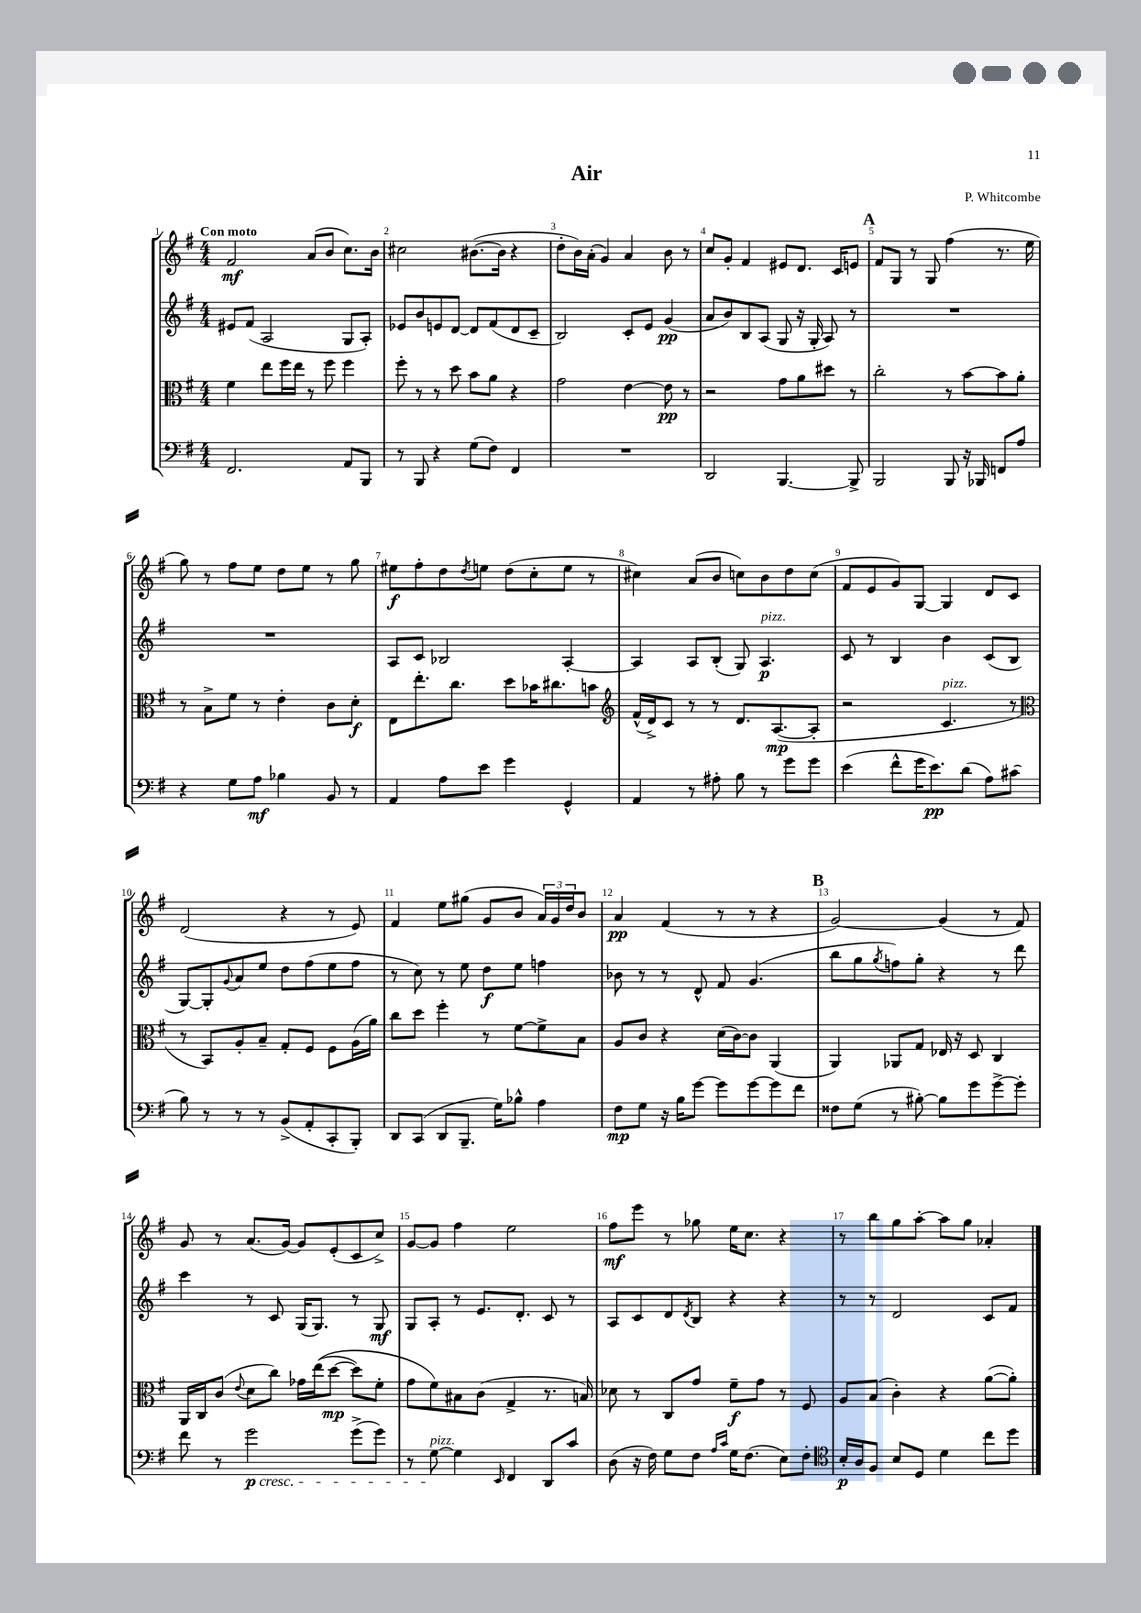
\header { title = "Air" composer = "P. Whitcombe" }
<<
\new StaffGroup <<
\new Staff = "s0" {
    \clef treble \key g \major \numericTimeSignature \time 4/4 \tempo "Con moto"
    fis'2\mf a'8( b'8 c''8.) b'16 |
    cis''2 bis'8.~( bis'16 r4 |
    d''8-. b'16) a'16-.( g'4) a'4 b'8 r8 |
    c''8 g'8-. fis'4 eis'8 d'8. c'16 e'8 |
    \mark \markup { \bold "A" } fis'8 g8 r8 g8 fis''4( r8. e''16 |
    g''8) r8 fis''8 e''8 d''8 e''8 r8 g''8 |
    eis''8\f fis''8-. d''8 \acciaccatura { d''8 } e''8 d''8( c''8-. e''8 r8 |
    cis''4) a'8( b'8 c''8) b'8 d''8 c''8( |
    fis'8 e'8 g'8) g8~ g4 d'8 c'8 |
    d'2( r4 r8 e'8) |
    fis'4 e''8 gis''8( g'8 b'8 \tuplet 3/2 { a'16) g'16 d''16 } b'8 |
    a'4\pp fis'4( r8 r8 r4 |
    \mark \markup { \bold "B" } g'2~) g'4( r8 fis'8) |
    g'8 r8 a'8.( g'16~) g'8 e'8-.( c'8 c''8->) |
    g'8~ g'8 fis''4 e''2 |
    fis''8\mf e'''8 r8 ges''8 e''16 c''8. r4 |
    r8 b''8 g''8 a''8~-. a''8 g''8 aes'4-. \bar "|." |
}
\new Staff = "s1" {
    \clef treble \key g \major \numericTimeSignature \time 4/4
    eis'8 fis'8( a2 g8 a8-.) |
    ees'8 b'8 e'8 d'8~ d'8 fis'8( d'8 c'8-- |
    b2) c'8-. e'8 g'4\pp( |
    a'8 b'8) b8 a8( g8 r16 g16-. a8) r8 |
    \mark \markup { \bold "A" } R1 |
    R1 |
    a8 c'8 bes2 a4~-. |
    a4 a8 b8-.( g8) a4.\p^\markup { \italic "pizz." } |
    c'8 r8 b4 b'4 c'8( b8 |
    g8~) g8-. \appoggiatura { g'8 } a'8 e''8 d''8 fis''8( e''8 fis''8 |
    r8 c''8) r8 e''8 d''8\f e''8 f''4 |
    bes'8 r8 r8 d'8-^ fis'8 g'4.( |
    \mark \markup { \bold "B" } b''8 g''8 \acciaccatura { g''8 } f''8) g''8-. r4 r8 d'''8 |
    c'''4 r8 c'8 g16( g8.) r8 g8\mf |
    g8 a8-. r8 e'8. d'8.-. c'8 r8 |
    a8 c'8 d'8 \acciaccatura { d'8 } b8 r4 r4 |
    r8 r8 d'2 c'8 fis'8 \bar "|." |
}
\new Staff = "s2" {
    \clef alto \key g \major \numericTimeSignature \time 4/4
    fis'4 e''8 fis''16 e''16 r8 fis''8 fis''4 |
    fis''8-. r8 r8 d''8 b'8 a'8 r4 |
    g'2 e'4~ e'8\pp r8 |
    r2 g'8 a'8 dis''8 r8 |
    \mark \markup { \bold "A" } c''2-. r8 b'8~ b'8 a'8-. |
    r8 b8-> fis'8 r8 e'4-. c'8 d'8-.\f |
    e8 e''8.-. c''8. d''8 bes'16 cis''8. b'8 |
    \clef treble fis'16-^( d'16->) c'8 r8 r8 d'8. a8.~\mp( a8-. |
    r2 c'4.^\markup { \italic "pizz." } r8 |
    \clef alto r8 b,8) a8-. b8-- g8-. fis8 fis8 a16( a'16) |
    c''8 d''8 fis''4-. r8 fis'8~ fis'8-> b8 |
    a8 c'8 r4 d'16( c'16~) c'8 a,4( |
    \mark \markup { \bold "B" } a,4) aes,8 g8 ees16 r16 d8 c4 |
    a,16 c16 c'8( \appoggiatura { e'8 } d'8 c''8) ges'16 e''16(\( d''8~\mp d''8) fis'8-. |
    g'8 fis'8\) bis8 c'8( g4-> r8. b16) |
    des'8 r8 c8 g'8 fis'8--\f g'8 r8 fis8 |
    a8 b8( c'4-.) r4 a'8~( a'8-.) \bar "|." |
}
\new Staff = "s3" {
    \clef bass \key g \major \numericTimeSignature \time 4/4
    fis,2. a,8 b,,8 |
    r8 b,,8 r4 g8( fis8) fis,4 |
    R1 |
    d,2 b,,4.~ b,,8-> |
    \mark \markup { \bold "A" } b,,2 b,,8 r16 bes,,16 f,8 a8 |
    r4 g8 a8\mf bes4 b,8 r8 |
    a,4 a8 e'8 g'4 g,4-^ |
    a,4 r8 ais8-. b8 r8 g'8 g'8 |
    e'4( fis'8-^ g'16 e'8.\pp) d'8( a8) cis'8( |
    b8) r8 r8 r8 b,8->( a,8-. c,8-. b,,8-.) |
    d,8 c,8( d,8 b,,8.-- g16) bes8-^ a4 |
    fis8\mp g8 r16 b16 g'8~ g'8 g'8~ g'8 fis'8 |
    \mark \markup { \bold "B" } fisis8 g8( r8 bis8~-.) bis8 g'8 g'8~-> g'8-. |
    fis'8 r8 g'2\p\cresc g'8->( g'8) |
    r8 g8~\!^\markup { \italic "pizz." } g4 \grace { e,16 } fis,4 d,8 c'8 |
    d8( r16 fis16) g8 fis8 \grace { a16 c'16 } g16 fis8.( e8) fis8-. |
    \clef tenor b16-.\p a16 fis8 b8 d8 d'4 c''8 d''8 \bar "|." |
}
>>
>>
\layout { \context { \Score \override BarNumber.break-visibility = ##(#f #t #t) barNumberVisibility = #all-bar-numbers-visible } }
